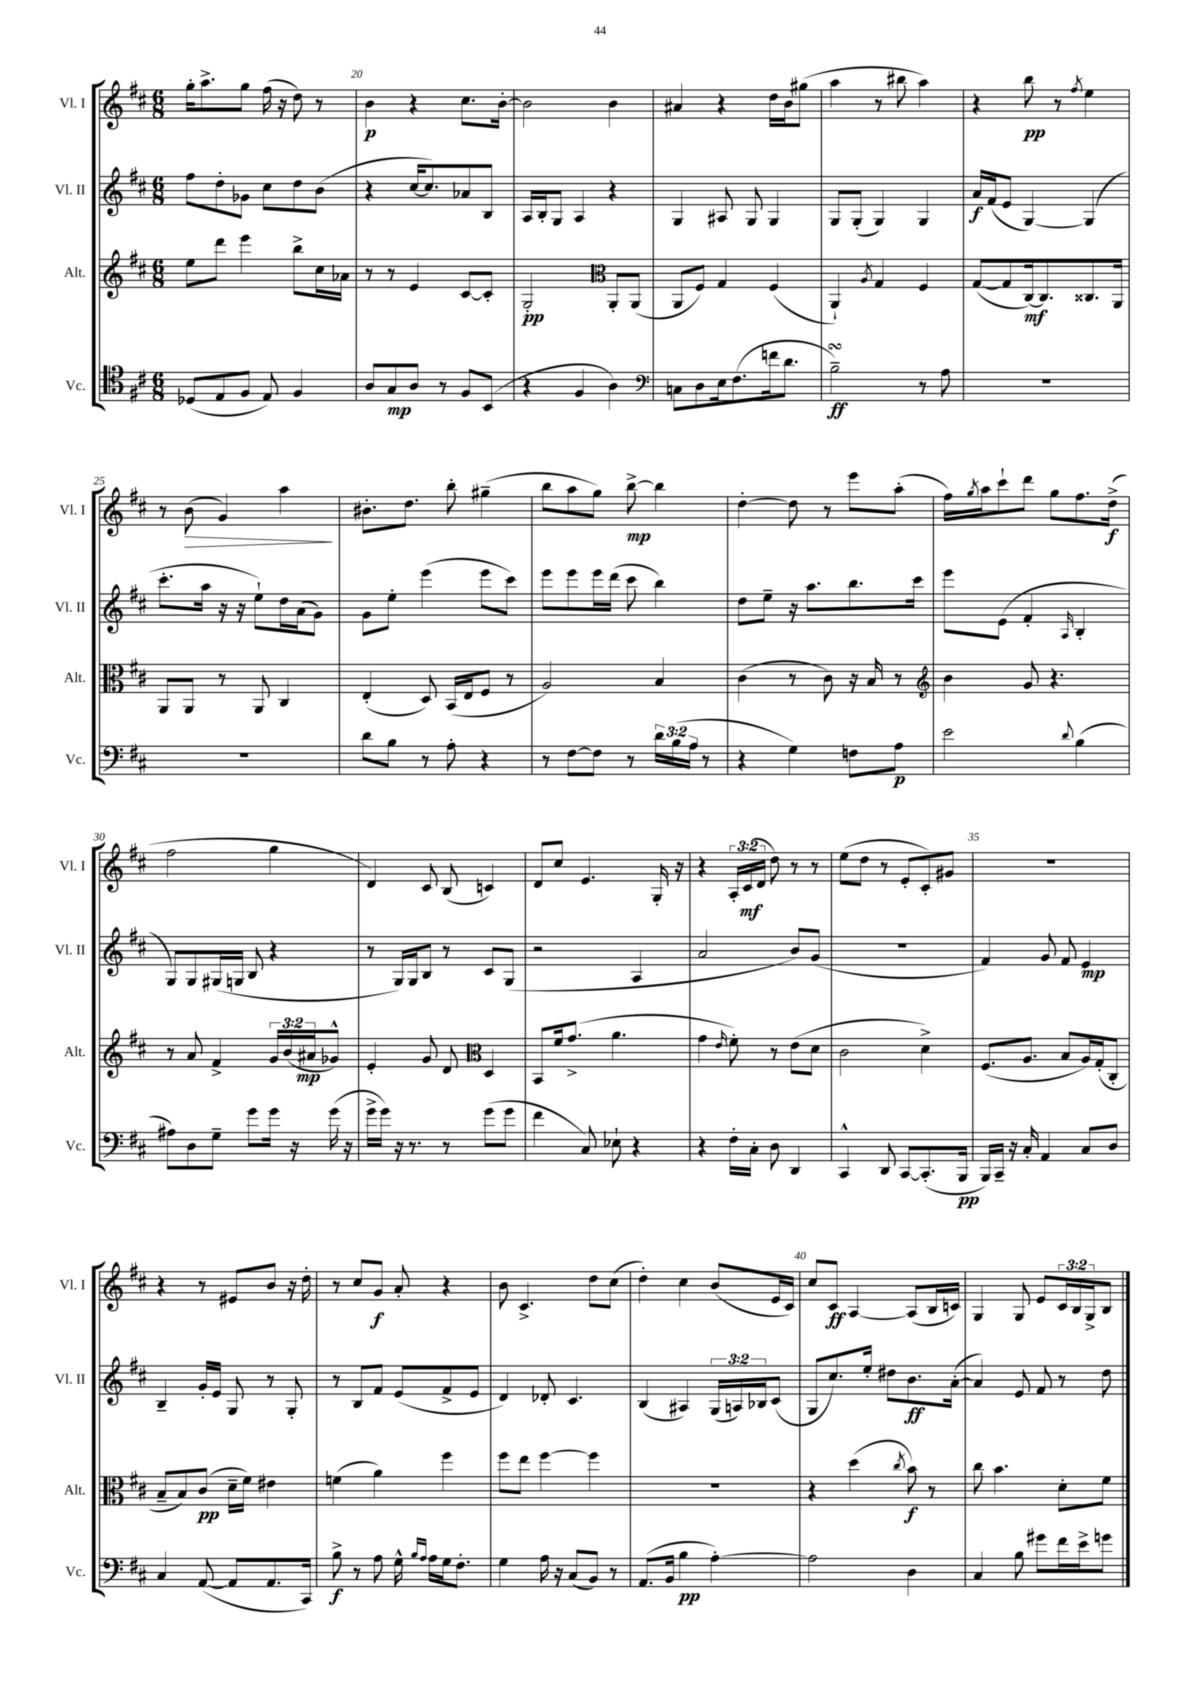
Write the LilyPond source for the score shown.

<<
\new StaffGroup <<
\new Staff = "s0" \with { instrumentName = "Vl. I" shortInstrumentName = "Vl. I" } {
    \clef treble \key d \major \numericTimeSignature \time 6/8 \override Staff.TupletNumber.text = #tuplet-number::calc-fraction-text
    g''16-. a''8.-> g''8 fis''16( r16 d''8) r8 |
    b'4\p r4 cis''8. b'16~-. |
    b'2 b'4 |
    ais'4 r4 d''16 b'16 gis''8( |
    a''4 r8 bis''8 a''4) |
    r4 b''8\pp r8 \acciaccatura { fis''8 } e''4 |
    r8 b'8\>( g'4) a''4\! |
    bis'8.-. d''8. b''8-. gis''4--( |
    b''8 a''8 g''8) b''8~->\mp b''4 |
    d''4~-. d''8 r8 e'''8 a''8-.( |
    fis''16) \acciaccatura { g''8 } a''16 cis'''8-! d'''8 g''8 fis''8. d''16->\f( |
    fis''2 g''4 |
    d'4) cis'8 b8( c'4) |
    d'8 cis''8 e'4. g16-. r16 |
    r4 \tuplet 3/2 { a16-. cis'16\mf( d'16 } d''8) r8 r8 |
    e''8( d''8 r8 e'8-. cis'8-.) gis'8 |
    R2. |
    r4 r8 eis'8 b'8 r16 d''16-. |
    r8 cis''8 g'8\f a'8-. r4 |
    b'8 cis'4.-> d''8 cis''8( |
    d''4-.) cis''4 b'8( e'16 cis'16) |
    cis''8 cis'8\ff a4~ a8( b16 c'16) |
    g4 g8 e'8 \tuplet 3/2 { cis'16 b16 g16-> } b8 \bar "|." |
}
\new Staff = "s1" \with { instrumentName = "Vl. II" shortInstrumentName = "Vl. II" } {
    \clef treble \key d \major \numericTimeSignature \time 6/8 \override Staff.TupletNumber.text = #tuplet-number::calc-fraction-text
    fis''8 d''8-. ges'8 cis''8 d''8 b'8( |
    r4 cis''16~ cis''8.) aes'8 b8 |
    a16 b16-. g8 a4 r4 |
    g4 ais8 g8 g4 |
    g8 g8-.( g4) g4 |
    a'16\f fis'16( e'8 g4~) g4( |
    cis'''8.-. a''16 r16 r16 e''8-!) d''16 a'16( g'8) |
    g'8 e''8-. e'''4( e'''8 cis'''8) |
    e'''8 e'''8 e'''16 d'''16( cis'''8 b''4) |
    d''8 e''8-- r16 a''8. b''8. cis'''16 |
    e'''8 e'8( fis'4-. \grace { a16 } b4-. |
    g8) g8 gis16( g16 b8 r4 |
    r8 g16) g16 b8 r8 cis'8 g8( |
    r2 a4 |
    a'2 b'8) g'8( |
    R2. |
    fis'4) g'8 fis'8 e'4\mp |
    b4-- g'16-. e'16 g8 r8 g8-. |
    r8 b8 fis'8 e'8( fis'8-> e'8 |
    d'4) des'8-. cis'4. |
    b4( ais4) \tuplet 3/2 { g16( a16) bes16 } cis'8( |
    g8 cis''8.) e''16-. dis''8 b'8.\ff a'16~-.( |
    a'4) e'8 fis'8 r8 d''8 \bar "|." |
}
\new Staff = "s2" \with { instrumentName = "Alt." shortInstrumentName = "Alt." } {
    \clef treble \key d \major \numericTimeSignature \time 6/8 \override Staff.TupletNumber.text = #tuplet-number::calc-fraction-text
    e''8 d'''8 e'''4 b''8-> cis''16 aes'16 |
    r8 r8 e'4 cis'8~ cis'8-. |
    g2-.\pp \clef alto a,8-. a,8( |
    a,8 fis8) g4 fis4( |
    a,4-!) \acciaccatura { a8 } g4 fis4 |
    g8~( g8 cis16~\mf) cis8. cisis8. a,16 |
    a,8 a,8 r8 a,8 cis4 |
    e4-.( d8) b,16( e16 fis8 r8 |
    a2) b4 |
    cis'4( r8 cis'8) r16 b16 r8 |
    \clef treble b'4 g'8 r4. |
    r8 a'8 fis'4-> \tuplet 3/2 { g'16 b'16( ais'16\mp } ges'8-^) |
    e'4-. g'8 d'8 \clef alto d4 |
    b,8 fis'16 g'8.->( a'4. |
    g'4 \grace { e'16 } fis'8-.) r8 e'8( d'8 |
    cis'2 d'4->) |
    fis8.( a8. b8 a16) g16-.( cis8-. |
    b8-- b8) cis'8\pp( d'16-- fis'16) eis'4 |
    f'4( a'4) fis''4 |
    fis''8 e''8 fis''4~ fis''4 |
    R2. |
    r4 d''4( \acciaccatura { cis''8 } b'8\f) r8 |
    cis''8 b'4. d'8-. fis'8 \bar "|." |
}
\new Staff = "s3" \with { instrumentName = "Vc." shortInstrumentName = "Vc." } {
    \clef tenor \key d \major \numericTimeSignature \time 6/8 \override Staff.TupletNumber.text = #tuplet-number::calc-fraction-text
    des8( e8 fis8 e8) fis4 |
    a8 g8\mp a8 r8 fis8 b,8( |
    r4 fis4 a4) |
    \clef bass c8 d8 e16 fis8.( f'16 d'8. |
    b2--\turn\ff) r8 a8 |
    R2. |
    R2. |
    d'8 b8 r8 a8-. r4 |
    r8 fis8~ fis8 r8 \tuplet 3/2 { d'16 b16( a16 } r8 |
    r4 g4) f8 a8\p |
    e'2 \appoggiatura { d'8 } b4( |
    ais8) d8 g8-- g'8 g'16 r16 g'16( r16 |
    g'16-> g'16) r16 r8. r8 g'8( g'8 |
    fis'4 cis8) ees8-! r4 |
    r4 fis16-. cis16-. d8 d,4 |
    cis,4-^ d,8 cis,8~ cis,8.-.( b,,16\pp |
    b,,16) cis,16-- r16 cis16-. a,4 cis8 d8 |
    cis4 a,8~( a,8 a,8. cis,16) |
    b8->\f r8 a8 g16-^ \grace { b16 a16 } a16 g16 fis8.-. |
    g4 a16 r16 cis8( b,8) r8 |
    a,8.( b,16 b4\pp a4~-.) |
    a2 d4 |
    cis4 b8 gis'8 fis'16 e'16-> g'8 \bar "|." |
}
>>
>>
\layout { \context { \Score currentBarNumber = #19 \override BarNumber.break-visibility = ##(#f #t #t) barNumberVisibility = #(every-nth-bar-number-visible 5) } }
